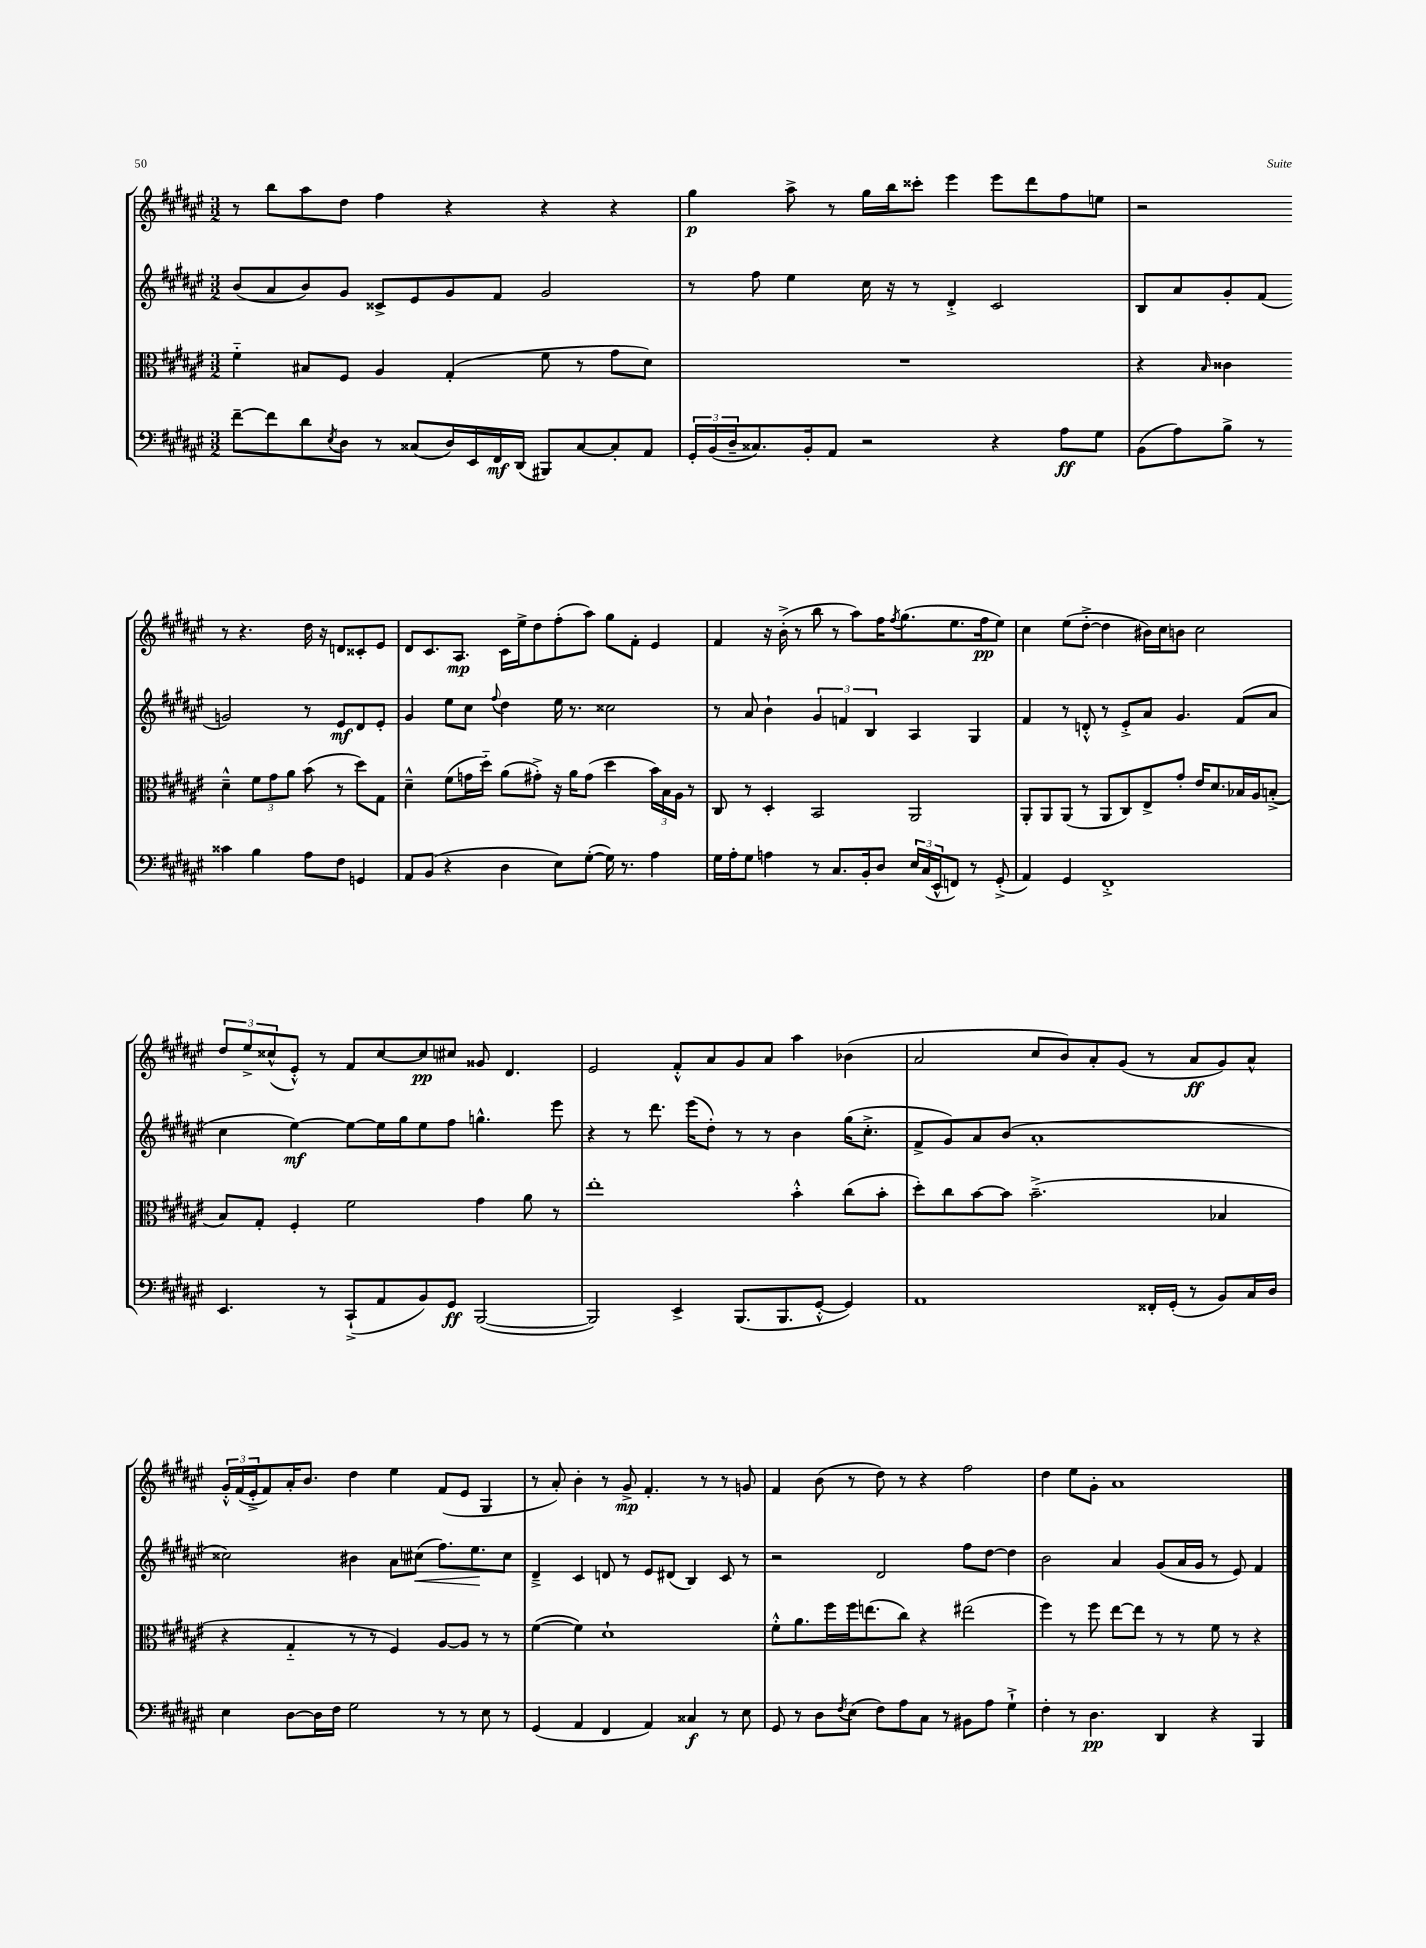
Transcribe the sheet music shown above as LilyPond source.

<<
\new StaffGroup <<
\new Staff = "s0" {
    \clef treble \key fis \major \numericTimeSignature \time 3/2
    r8 b''8 ais''8 dis''8 fis''4 r4 r4 r4 |
    gis''4\p ais''8-> r8 gis''16 b''16 cisis'''8-. eis'''4 eis'''8 dis'''8 fis''8 e''8 |
    r2 r8 r4. dis''16 r16 d'8 cisis'8-. eis'8 |
    dis'8 cis'8. ais8.\mp cis'16 eis''16-> dis''8 fis''8-.( ais''8) gis''8 fis'8-. eis'4 |
    fis'4 r16 b'16-.->( r8 b''8 r8 ais''8) fis''16 \acciaccatura { fis''8 } gis''8.( eis''8. fis''16\pp eis''8) |
    cis''4 eis''8( dis''8~-.-> dis''4 bis'16) cis''16 b'8 cis''2 |
    \tuplet 3/2 { dis''8 eis''8-> cisis''8-^( } eis'8-.-^) r8 fis'8 cisis''8~ cisis''8\pp cis''8 gisis'8 dis'4. |
    eis'2 fis'8-.-^ ais'8 gis'8 ais'8 ais''4 bes'4( |
    ais'2 cis''8 b'8) ais'8-. gis'8( r8 ais'8\ff gis'8) ais'8-^ |
    \tuplet 3/2 { gis'16-.-^ fis'16( eis'16-.-> } fis'8) ais'16-. b'8. dis''4 eis''4 fis'8( eis'8 gis4 |
    r8 ais'8-.) b'4-. r8 gis'8->\mp fis'4.-. r8 r8 g'8 |
    fis'4 b'8( r8 dis''8) r8 r4 fis''2 |
    dis''4 eis''8 gis'8-. ais'1 \bar "|." |
}
\new Staff = "s1" {
    \clef treble \key fis \major \numericTimeSignature \time 3/2
    b'8( ais'8 b'8) gis'8 cisis'8-> eis'8 gis'8 fis'8 gis'2 |
    r8 fis''8 eis''4 cis''16 r16 r8 dis'4-.-> cis'2 |
    b8 ais'8 gis'8-. fis'8( g'2) r8 eis'8\mf dis'8 eis'8-. |
    gis'4 eis''8 cis''8 \appoggiatura { fis''8 } dis''4 eis''16 r8. cisis''2 |
    r8 ais'8 b'4-! \tuplet 3/2 { gis'4 f'4 b4 } ais4 gis4 |
    fis'4 r8 d'8-.-^ r8 eis'8-.-> ais'8 gis'4. fis'8( ais'8 |
    cis''4 eis''4~\mf) eis''8~ eis''16 gis''16 eis''8 fis''8 g''4.-^ eis'''8 |
    r4 r8 dis'''8. eis'''16( dis''8-.) r8 r8 b'4 gis''16( cis''8.-.-> |
    fis'8-> gis'8) ais'8 b'8( ais'1-. |
    cisis''2) bis'4 ais'8 cis''8\<( fis''8.) eis''8.\! cis''8 |
    dis'4---> cis'4 d'8 r8 eis'8 dis'8( b4) cis'8 r8 |
    r2 dis'2 fis''8 dis''8~ dis''4 |
    b'2 ais'4 gis'8( ais'16 gis'16 r8 eis'8) fis'4 \bar "|." |
}
\new Staff = "s2" {
    \clef alto \key fis \major \numericTimeSignature \time 3/2
    fis'4-_ bis8 fis8 ais4 gis4-.( fis'8 r8 gis'8 dis'8) |
    R1. |
    r4 \grace { b16 } cisis'4 dis'4---^ \tuplet 3/2 { fis'8 gis'8 ais'8 } b'8( r8 dis''8) gis8 |
    dis'4---^ fis'8( g'16 dis''16-_) ais'8( gis'8-.->) r16 ais'16 gis'8( dis''4 \tuplet 3/2 { b'16) b16 ais16 } r8 |
    cis8 r8 dis4-. b,2 ais,2 |
    ais,8-. ais,8 ais,8( r8 ais,8 cis8) eis8-> gis'8-. eis'16 dis'8. bes16 ais16 b8-.->( |
    b8) gis8-. fis4-. fis'2 gis'4 ais'8 r8 |
    eis''1-. b'4-.-^ cis''8( b'8-. |
    dis''8-.) cis''8 b'8~ b'8 b'2.--->( bes4 |
    r4 gis4-_ r8 r8 fis4) ais8~ ais8 r8 r8 |
    fis'4~( fis'4) dis'1-! |
    fis'8-.-^ ais'8. fis''16 fis''16 e''8.( cis''8) r4 eis''2( |
    fis''4) r8 fis''8 eis''8~ eis''8 r8 r8 fis'8 r8 r4 \bar "|." |
}
\new Staff = "s3" {
    \clef bass \key fis \major \numericTimeSignature \time 3/2
    fis'8~-- fis'8 dis'8 \acciaccatura { eis8 } dis8 r8 cisis8( dis16) eis,16 fis,16\mf dis,16( bis,,8) cisis8~ cisis8-. ais,8 |
    \tuplet 3/2 { gis,16-. b,16( dis16-- } cisis8.) b,16-. ais,8 r2 r4 ais8\ff gis8 |
    b,8( ais8) b8-> r8 cisis'4 b4 ais8 fis8 g,4 |
    ais,8 b,8( r4 dis4 eis8) gis8~-.( gis16) r8. ais4 |
    gis16 ais16-. gis8 a4 r8 cis8. b,16-. dis8 \tuplet 3/2 { eis16 cis16( eis,16-^ } f,8) r8 gis,8-.->( |
    ais,4) gis,4 fis,1-.-> |
    eis,4. r8 cis,8-!->( ais,8 b,8) gis,8\ff b,,2~( |
    b,,2) eis,4-> b,,8.( b,,8. gis,8~-.-^ gis,4) |
    ais,1 fisis,16-. gis,16-.( r8 b,8) cis16 dis16 |
    eis4 dis8~ dis16 fis16 gis2 r8 r8 eis8 r8 |
    gis,4( ais,4 fis,4 ais,4) cisis4\f r8 eis8 |
    gis,8 r8 dis8 \acciaccatura { fis8 } eis8( fis8) ais8 cis8 r8 bis,8 ais8 gis4-!-> |
    fis4-. r8 dis4.\pp dis,4 r4 b,,4 \bar "|." |
}
>>
>>
\layout { \context { \Score \remove "Bar_number_engraver" } }
